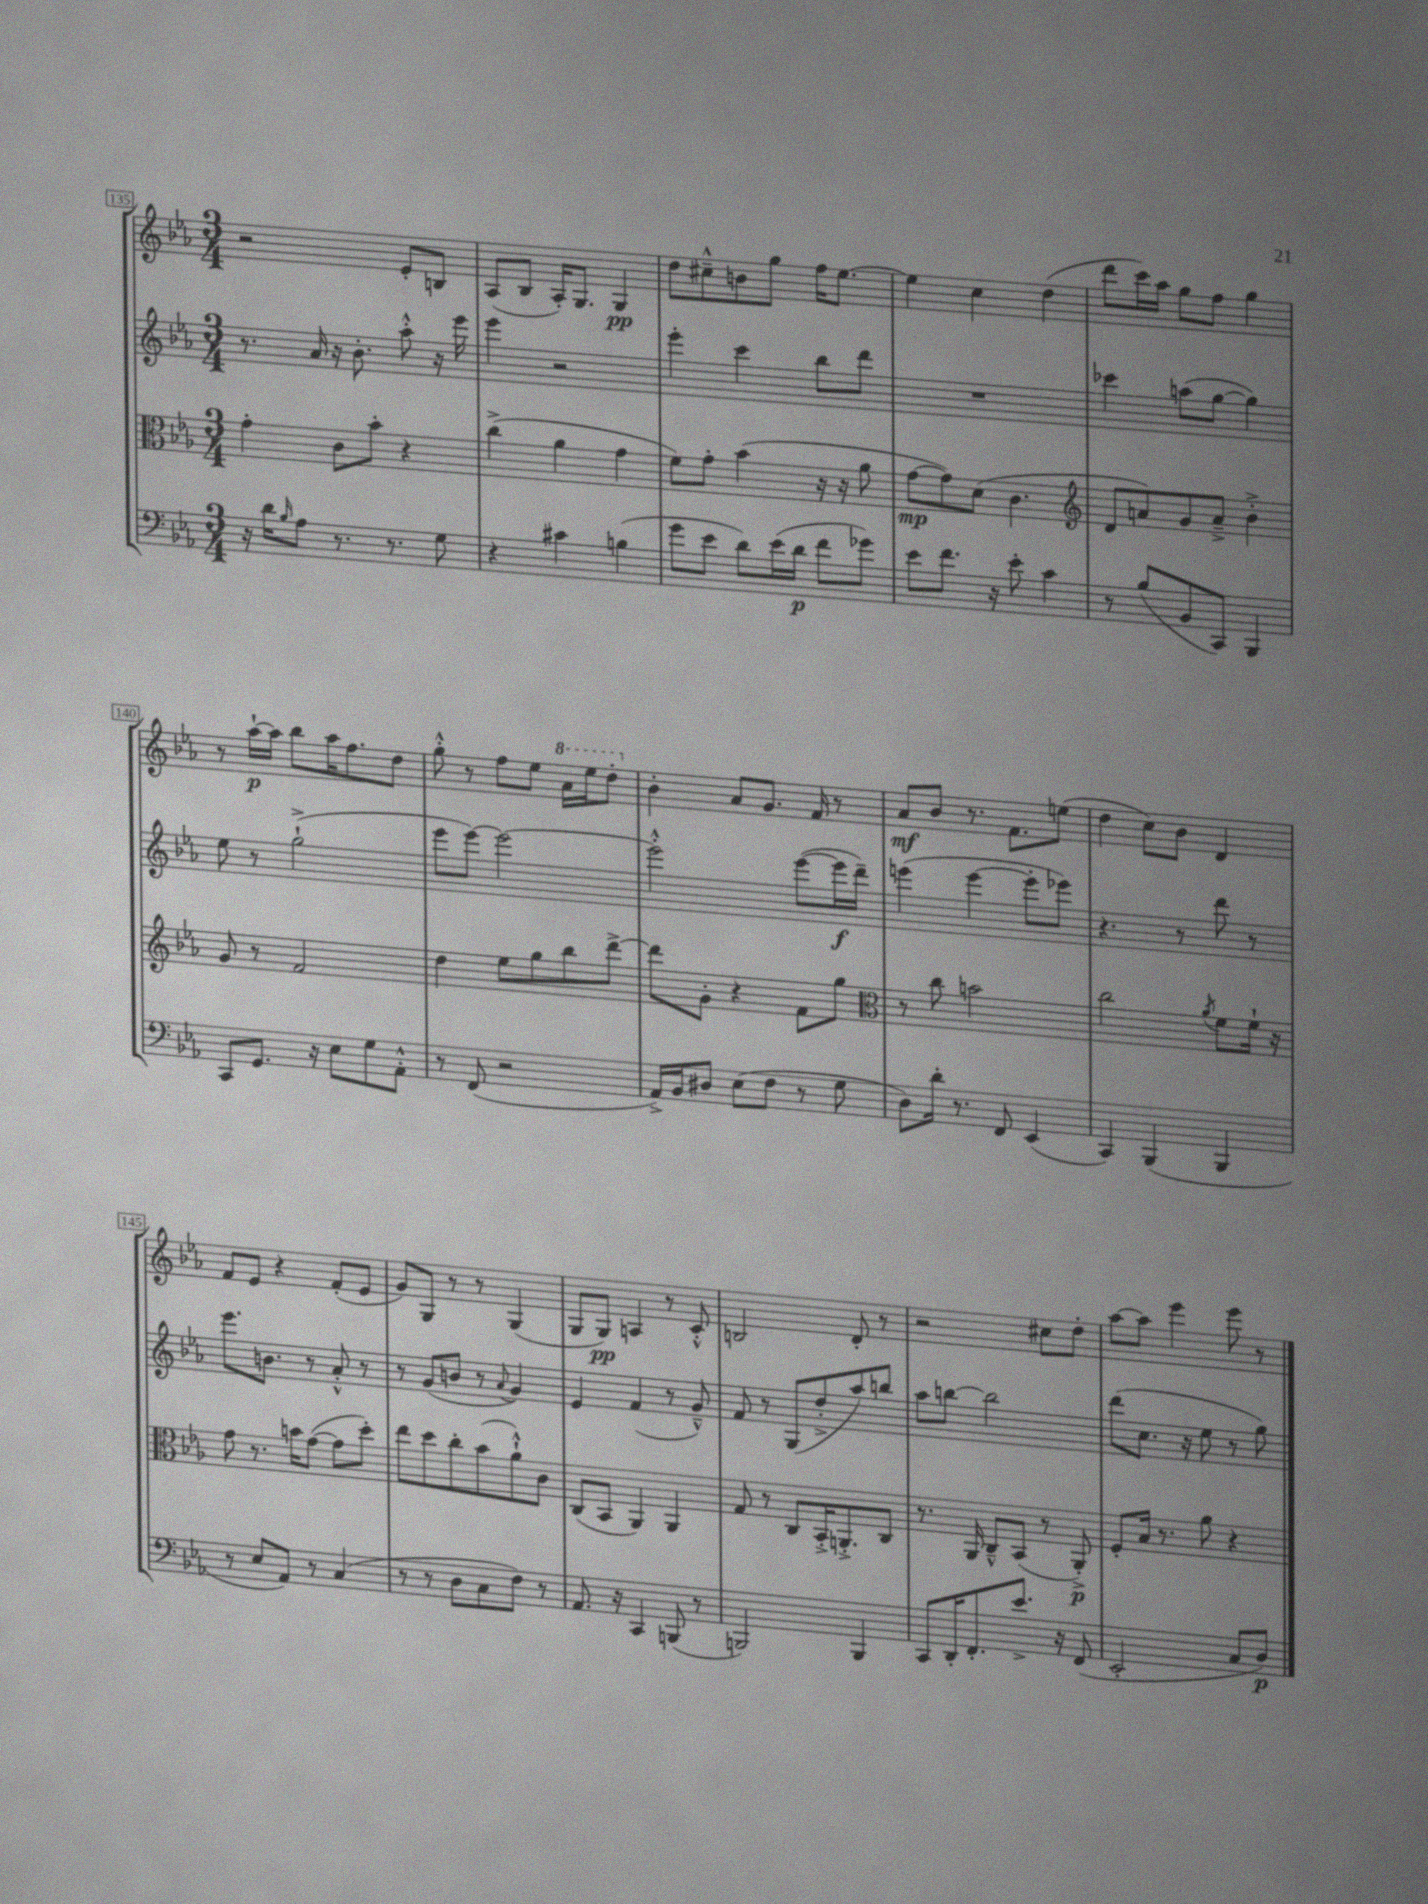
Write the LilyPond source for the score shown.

<<
\new StaffGroup <<
\new Staff = "s0" {
    \clef treble \key ees \major \numericTimeSignature \time 3/4
    r2 ees'8-. b8 |
    aes8( bes8 aes16-.) g8. g4\pp |
    d''8 cis''8---^ b'8 g''8 f''16 ees''8.~ |
    ees''4 c''4 d''4( |
    d'''8 c'''16) aes''16 g''8 f''8 g''4 |
    r8 aes''16~-!\p aes''16 bes''8 aes''16 f''8. d''8 |
    g''8-.-^ r8 f''8 ees''8 \ottava #1 aes''16 ees'''16 d'''8-. \ottava #0 |
    bes'4-. aes'8 g'8. f'16 r8 |
    aes'8\mf bes'8 r8. f'8. e''8( |
    d''4 c''8) bes'8 d'4 |
    f'8 ees'8 r4 f'8-.( ees'8 |
    g'8) g8 r8 r8 g4( |
    g8 g8\pp) a4 r8 c'8-.-^ |
    b2 d'8-. r8 |
    r2 cis''8 d''8-. |
    aes''8~ aes''8 ees'''4 ees'''8 r8 \bar "|." |
}
\new Staff = "s1" {
    \clef treble \key ees \major \numericTimeSignature \time 3/4
    r8. aes'16 r16 bes'8.-. aes''8-.-^ r16 ees'''16 |
    ees'''4 r2 |
    ees'''4-. c'''4 bes''8 d'''8 |
    R2. |
    ces'''4 a''8( g''8~ g''4) |
    ees''8 r8 g''2-!->( |
    ees'''8 ees'''8~) ees'''2~ |
    ees'''2-.-^ ees'''8~( ees'''16\f d'''16--) |
    e'''4( e'''4~ e'''8-. ees'''8) |
    r4. r8 d'''8 r8 |
    ees'''8. b'8. r8 aes'8-.-^ r8 |
    r8 g'8( b'8 r8 \appoggiatura { aes'8 } g'4) |
    ees'4 f'4( r8 g'8---^) |
    f'8 r8 g8( d''8-.-> aes''8) b''8 |
    aes''8 b''8~ b''2 |
    d'''8( c''8. r16 ees''8 r8 g''8) \bar "|." |
}
\new Staff = "s2" {
    \clef alto \key ees \major \numericTimeSignature \time 3/4
    g'4-. c'8 bes'8-. r4 |
    c''4->( aes'4 g'4 |
    f'8) g'8-. bes'4( r16 r16 aes'8 |
    g'8~\mp g'8) d'8( c'4. |
    \clef treble d'8 a'8) g'8 a'8---> bes'4-.-> |
    g'8 r8 f'2 |
    d''4 ees''8 g''8 bes''8 d'''8~-> |
    d'''8 g'8-. r4 f'8 g''8 |
    \clef alto r8 c''8 b'2 |
    c''2 \acciaccatura { aes'8 } f'8 f'16-! r16 |
    g'8 r8. b'16 g'8~( g'8 d''8-.) |
    ees''8 d''8 c''8-. bes'8( aes'8-!-^) c'8 |
    c8( bes,8 aes,4) aes,4 |
    g8 r8 c8 bes,16-.-> a,8.-.-> c8 |
    r8. aes,16 c8---^ bes,8( r8 aes,8-.->\p) |
    f8-. bes16 r8. aes'8 r4 \bar "|." |
}
\new Staff = "s3" {
    \clef bass \key ees \major \numericTimeSignature \time 3/4
    r16 d'16 \grace { bes16 } aes8 r8. r8. g8 |
    r4 cis'4 b4( |
    g'8 ees'8 d'8) ees'16( d'16\p f'8 ges'8) |
    ees'8 f'8. r16 ees'8-. c'4 |
    r8 bes8( bes,8 c,8) bes,,4 |
    c,8 g,8. r16 ees8 g8 aes,8-.-^ |
    r8 f,8( r2 |
    aes,16->) bes,16 dis8 ees8( f8 r8 g8 |
    d8) d'16-. r8. f,8 ees,4( |
    c,4) bes,,4( bes,,4 |
    r8 ees8 aes,8) r8 c4( |
    r8 r8 d8 c8 f8) r8 |
    aes,8. r16 c,4 b,,8( r8 |
    b,,2) b,,4 |
    c,8 d,16-. f,8.-. ees'8.-> r16 f,8( |
    ees,2-. c8 d8\p) \bar "|." |
}
>>
>>
\layout { \context { \Score currentBarNumber = #135 \override BarNumber.stencil = #(make-stencil-boxer 0.1 0.3 ly:text-interface::print) } }
